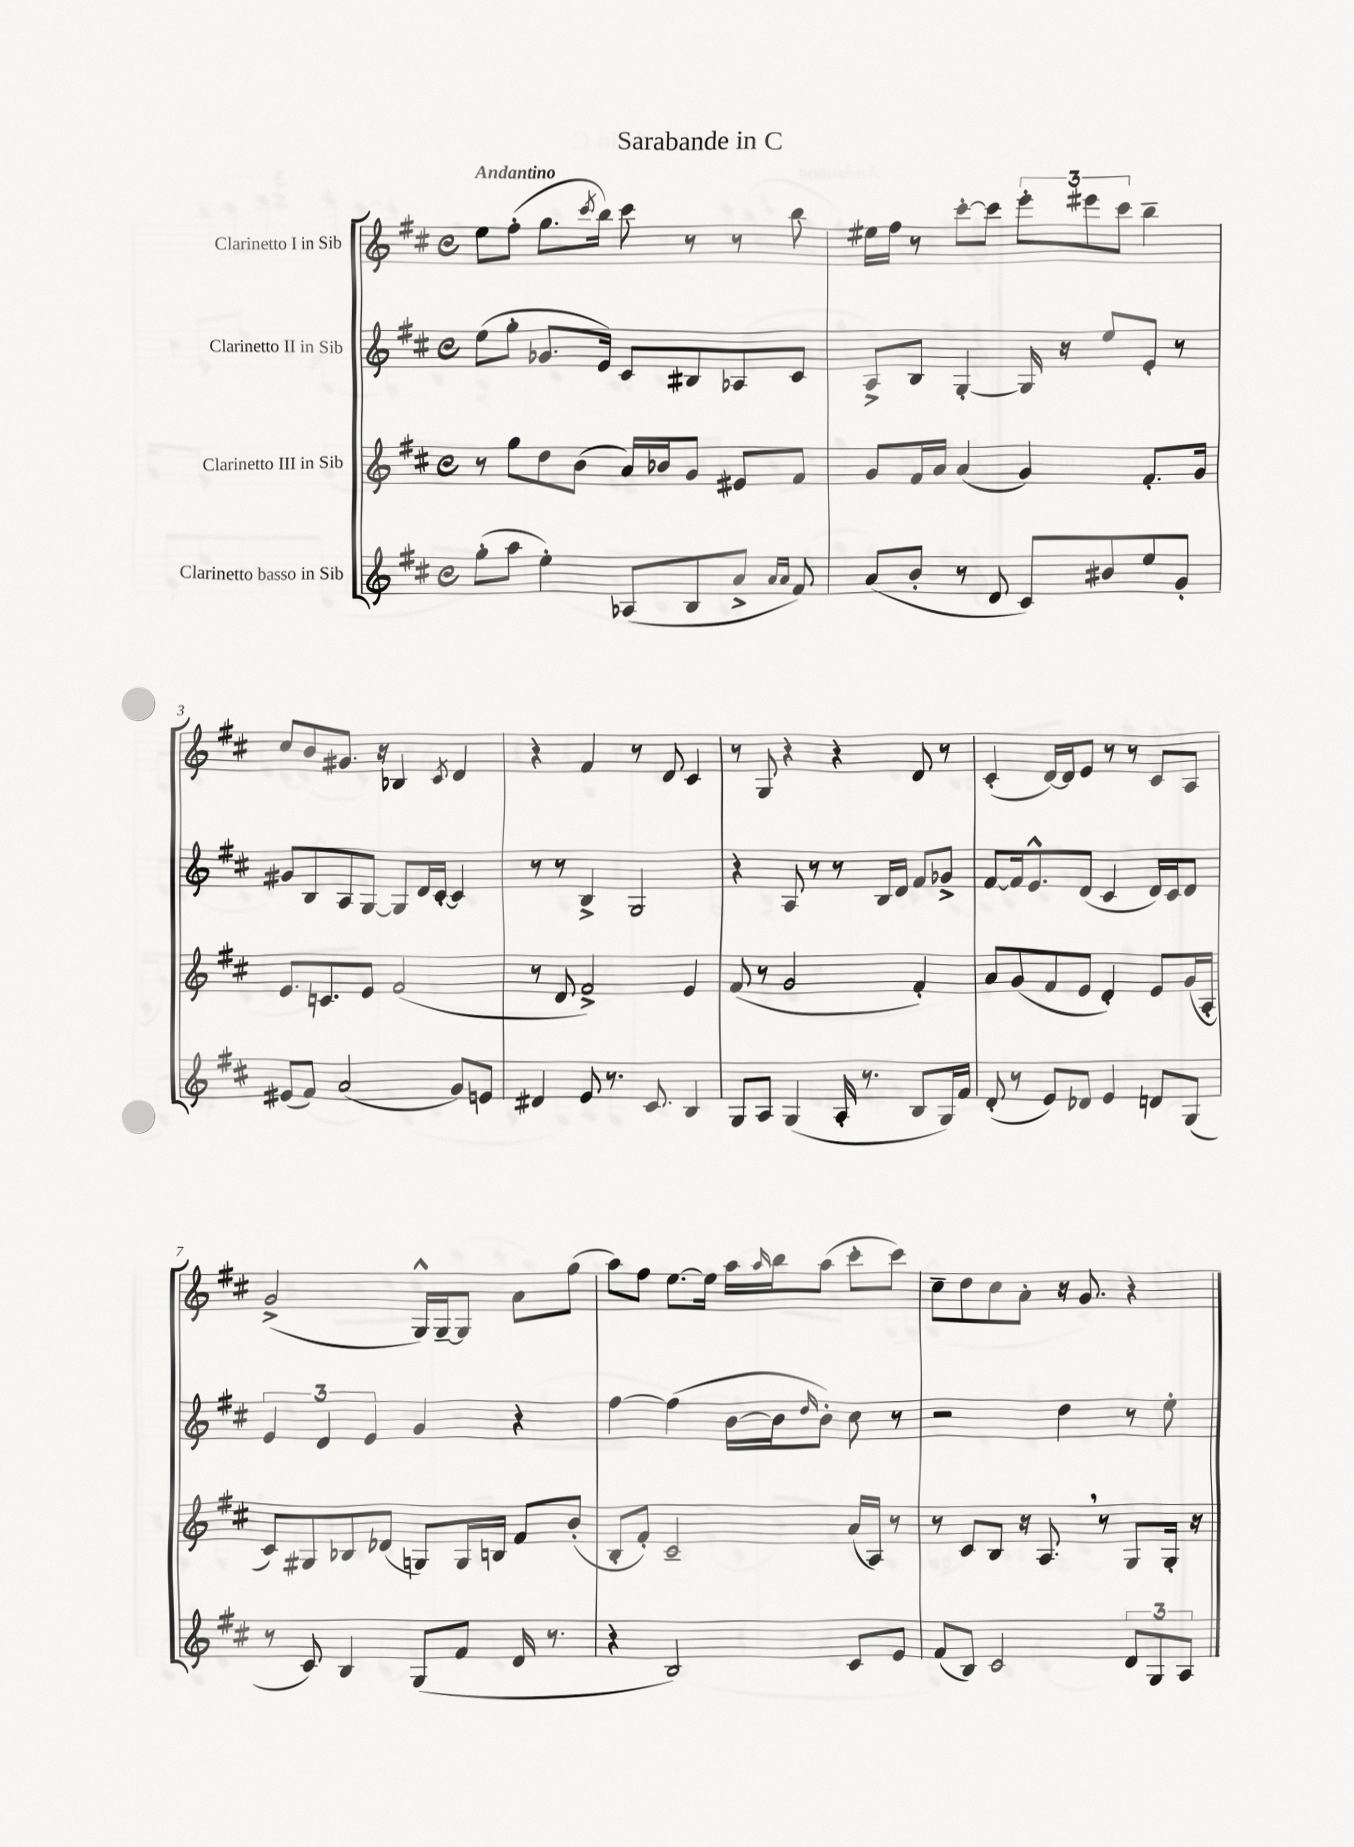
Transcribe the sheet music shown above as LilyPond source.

\header { title = "Sarabande in C" }
<<
\new StaffGroup <<
\new Staff = "s0" \with { instrumentName = "Clarinetto I in Sib" } {
    \clef treble \key d \major \defaultTimeSignature \time 4/4 \tempo "Andantino"
    e''8 fis''8-.( g''8. \acciaccatura { cis'''8 } b''16) cis'''8 r8 r8 b''8 |
    eis''16 fis''16 r8 cis'''8~-. cis'''8 \tuplet 3/2 { e'''8-. eis'''8 cis'''8 } b''4-- |
    cis''8 b'8 gis'8. r16 bes4 \acciaccatura { cis'8 } d'4 |
    r4 fis'4 r8 d'8 cis'4 |
    r8 g8 r4 r4 d'8 r8 |
    cis'4-.( d'16~) d'16 e'8 r8 r8 cis'8 a8 |
    g'2->( g16-^) g16~-- g8 a'8 g''8( |
    a''8) fis''8 e''8.~ e''16 a''16 \grace { a''16 } b''16 a''8( cis'''8-. cis'''8) |
    cis''8-- d''8 cis''8 a'8-. r16 g'8. r4 \bar "|." |
}
\new Staff = "s1" \with { instrumentName = "Clarinetto II in Sib" } {
    \clef treble \key d \major \defaultTimeSignature \time 4/4
    e''8( g''8-. ges'8. e'16) cis'8 bis8 aes8 cis'8 |
    a8-> b8 g4~-. g16 r16 e''8 e'8-. r8 |
    gis'8 b8 a8 g8~ g8 d'16 cis'16~-. cis'4 |
    r8 r8 b4-> g2 |
    r4 a8 r8 r8 b16 d'16 fis'8 ges'8-> |
    fis'8~ fis'16 e'8.-^ d'8( cis'4 d'16) cis'16 d'8 |
    \tuplet 3/2 { e'4 d'4 e'4 } g'4 r4 |
    fis''4~ fis''4( b'16~ b'16 \grace { d''16 } b'8-.) cis''8 r8 |
    r2 d''4 r8 e''8-. \bar "|." |
}
\new Staff = "s2" \with { instrumentName = "Clarinetto III in Sib" } {
    \clef treble \key d \major \defaultTimeSignature \time 4/4
    r8 g''8 d''8 b'8( a'16) bes'16 g'8 eis'8 fis'8 |
    g'8 fis'16 a'16 a'4( g'4) fis'8.-. g'16 |
    e'8. c'8. e'8 fis'2( |
    r8 d'8 fis'2->) e'4 |
    fis'8( r8 g'2 fis'4-.) |
    a'8 g'8( fis'8 e'8 d'4-.) e'8 g'16( a16-. |
    cis'8) gis8 bes8 des'8( g8) g16 b16 fis'8 b'8-.( |
    b8-. fis'8-.) cis'2-- a'16( a16) r8 |
    r8 cis'8 b8 r16 a8. \breathe r8 g8 g16-. r16 \bar "|." |
}
\new Staff = "s3" \with { instrumentName = "Clarinetto basso in Sib" } {
    \clef treble \key d \major \defaultTimeSignature \time 4/4
    g''8-.( a''8 e''4-.) aes8( b8 a'8-> \grace { a'16 a'16 } fis'8) |
    a'8( b'8-. r8 d'8 cis'8) bis'8 e''8 g'8-. |
    eis'8( fis'8) a'2( g'8) e'8 |
    dis'4 e'8 r8. cis'8. b4 |
    g8 a8 g4( a16-. r8. b8 g16) fis'16 |
    d'8-.( r8 e'8) des'8 e'4 d'8 g8( |
    r8 cis'8) b4 g8( fis'8 d'16 r8. |
    r4 b2) cis'8 e'8 |
    fis'8( b8) cis'2 \tuplet 3/2 { d'8 g8 a8 } \bar "|." |
}
>>
>>
